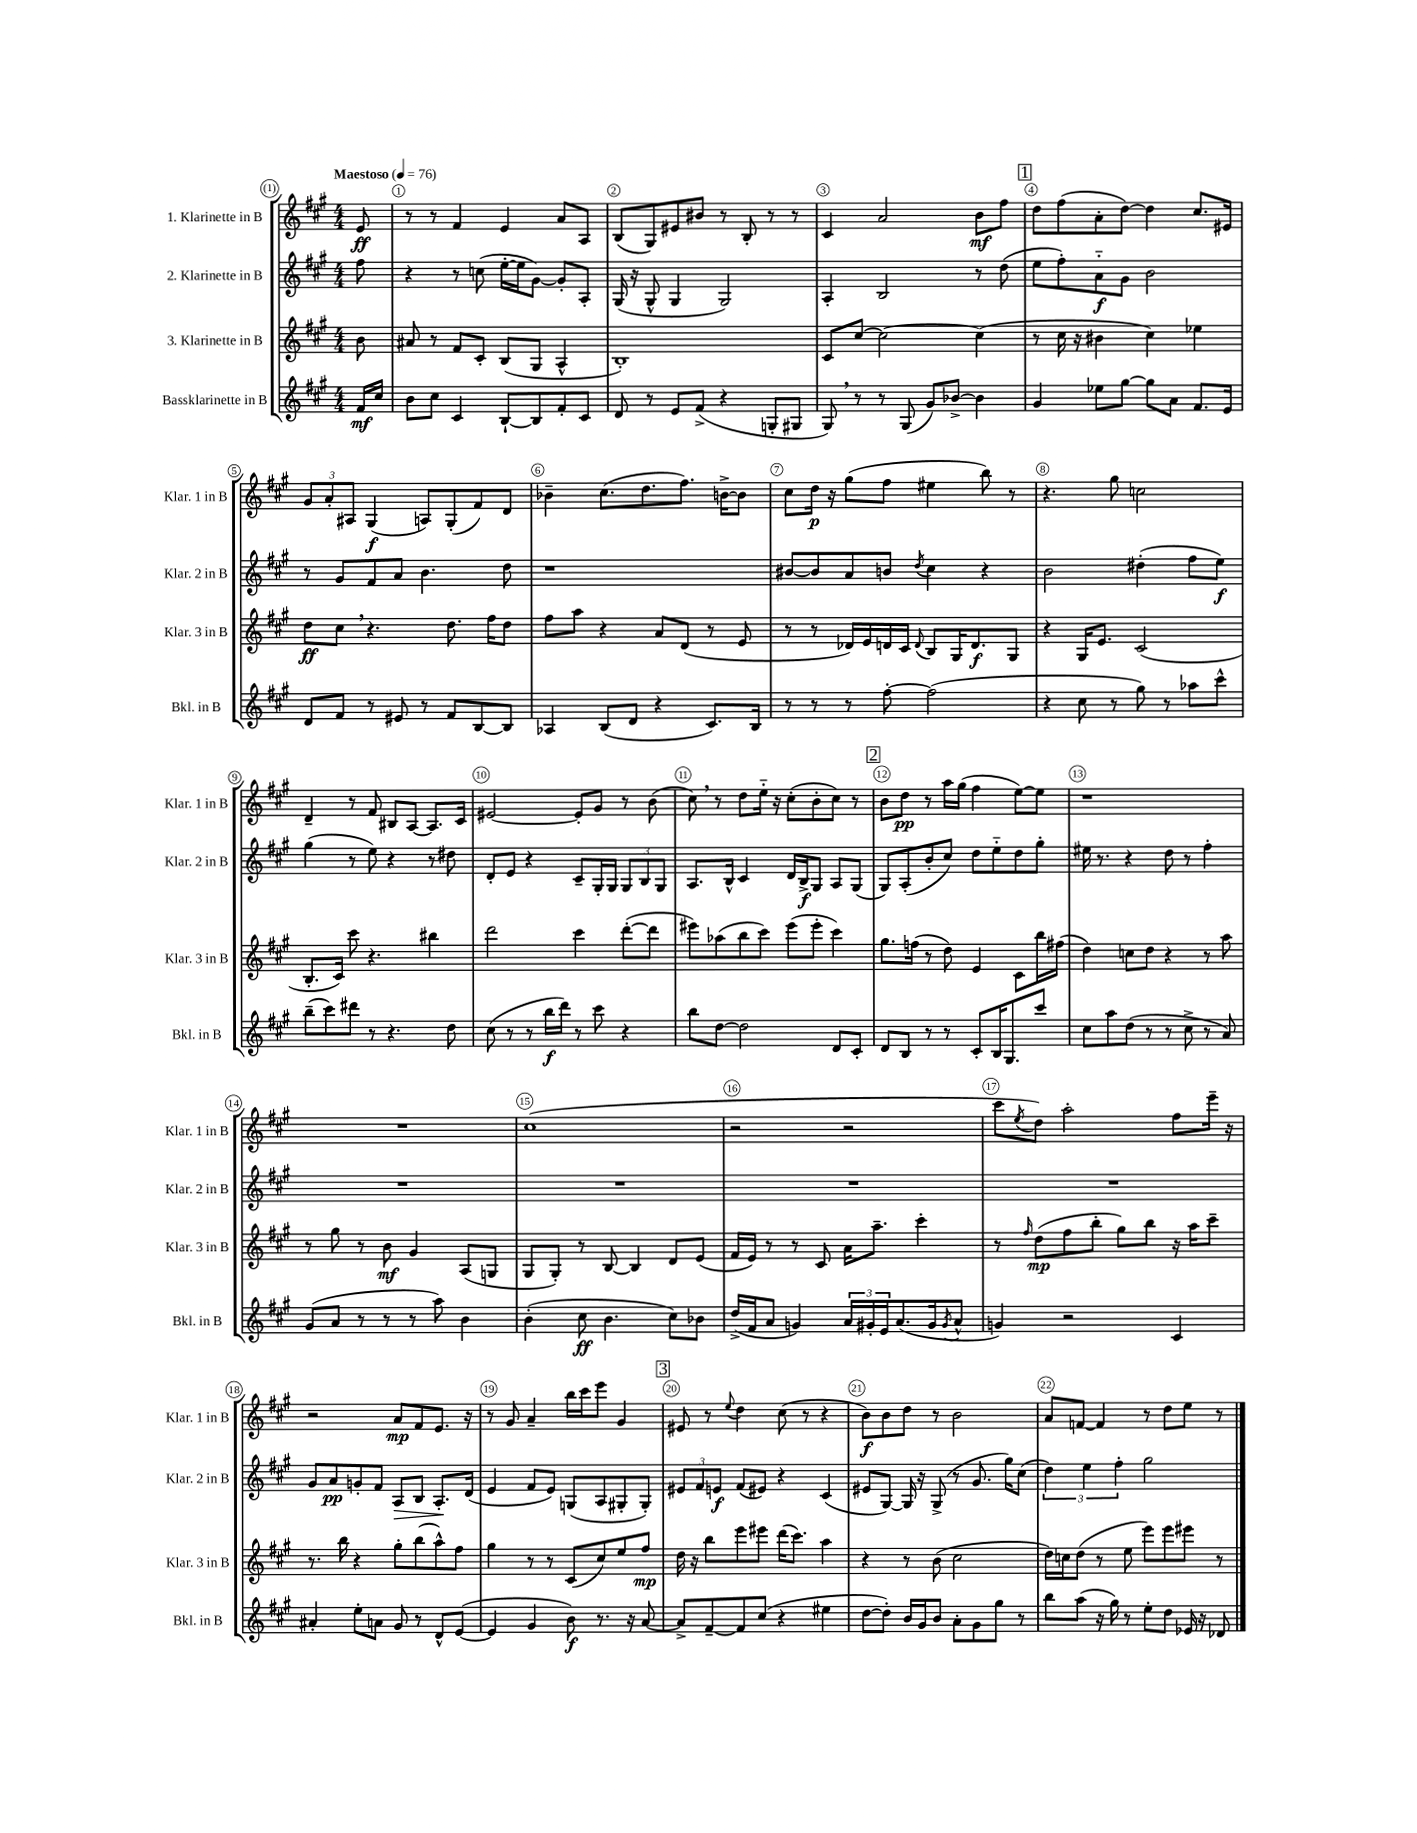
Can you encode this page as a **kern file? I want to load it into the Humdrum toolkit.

**kern	**dynam	**kern	**dynam	**kern	**dynam	**kern	**dynam
*part4	*part4	*part3	*part3	*part2	*part2	*part1	*part1
*staff4	*staff4	*staff3	*staff3	*staff2	*staff2	*staff1	*staff1
*I"Bassklarinette in B	*	*I"3. Klarinette in B	*	*I"2. Klarinette in B	*	*I"1. Klarinette in B	*
*I'Bkl. in B	*	*I'Klar. 3 in B	*	*I'Klar. 2 in B	*	*I'Klar. 1 in B	*
*clefG2	*	*clefG2	*	*clefG2	*	*clefG2	*
*k[f#c#g#]	*	*k[f#c#g#]	*	*k[f#c#g#]	*	*k[f#c#g#]	*
*M4/4	*	*M4/4	*	*M4/4	*	*M4/4	*
*MM76	*	*MM76	*	*MM76	*	*MM76	*
=	=	=	=	=	=	=	=
!	!	!	!	!	!	!LO:TX:a:B:t=Maestoso	!
16f#/LL	mf	8b\	.	8ff#\	.	8e/	ff
16cc#/JJ	.	.	.	.	.	.	.
=1	=1	=1	=1	=1	=1	=1	=1
8b\L	.	8a#X/	.	4r	.	8r	.
8cc#\J	.	8r	.	.	.	8r	.
4c#/	.	8f#/L	.	8r	.	4f#/	.
.	.	8c#'/J	.	(8ccn\	.	.	.
[8B`/L	.	(8B/L	.	[16ee'\LL	.	4e/	.
.	.	.	.	16ee\J]	.	.	.
8B/]	.	8G#/J	.	[8g#\J)	.	.	.
8f#'/	.	4A^^/	.	8g#'/L]	.	8a/L	.
8c#/J	.	.	.	8A'/J	.	8A/J	.
=2	=2	=2	=2	=2	=2	=2	=2
8d/	.	1B')	.	(16G#/	.	(8B/L	.
.	.	.	.	16r	.	.	.
8r	.	.	.	8G#^^/	.	8G#/)	.
8e/L	.	.	.	4G#/	.	8e#X/	.
(8f#^/J	.	.	.	.	.	8b#X/J	.
4r	.	.	.	2G#/)	.	8r	.
.	.	.	.	.	.	8B'/	.
8Gn'/L	.	.	.	.	.	8r	.
8G#X/J	.	.	.	.	.	8r	.
=3	=3	=3	=3	=3	=3	=3	=3
8G#,/)	.	8c#/L	.	4A'/	.	4c#/	.
8r	.	[8cc#/J	.	.	.	.	.
8r	.	2cc#\_	.	2B/	.	2a/	.
(8G#/	.	.	.	.	.	.	.
8g#/L)	.	.	.	.	.	.	.
[8b-X^/J	.	.	.	.	.	.	.
4b-\]	.	(4cc#\]	.	8r	.	8b\L	mf
.	.	.	.	(8dd\	.	8ff#\J	.
!!LO:REH:place=s1:t=1
=4	=4	=4	=4	=4	=4	=4	=4
4g#/	.	8r	.	8ee\L	.	8dd\L	.
.	.	16cc#\	.	8ff#'\)	.	(8ff#\	.
.	.	16r	.	.	.	.	.
8ee-X\L	.	4b#X\	.	8a\	f	8a'\	.
[8gg#\J	.	.	.	8g#\J	.	[8dd\J)	.
8gg#\L]	.	4cc#\)	.	2b\	.	4dd\]	.
8a\J	.	.	.	.	.	.	.
8.f#/L	.	4ee-X\	.	.	.	8.cc#/L	.
16e/Jk	.	.	.	.	.	16e#X/Jk	.
!!LO:LB:g=z
=5	=5	=5	=5	=5	=5	=5	=5
8d/L	.	8dd\L	ff	8r	.	12g#/L	.
.	.	.	.	.	.	12a'/	.
8f#/J	.	8cc#,\J	.	8g#/L	.	.	.
.	.	.	.	.	.	12A#X/J	.
8r	.	4.r	.	8f#/	.	(4G#/	f
8e#X/	.	.	.	8a/J	.	.	.
8r	.	.	.	4.b\	.	8An/L)	.
8f#/L	.	8.dd\	.	.	.	(8G#'/	.
[8B/	.	.	.	.	.	8f#/)	.
.	.	16ff#\KL	.	.	.	.	.
8B/J]	.	8dd\J	.	8dd\	.	8d/J	.
=6	=6	=6	=6	=6	=6	=6	=6
4A-X/	.	8ff#\L	.	1r	.	4b-X~\	.
.	.	8aa\J	.	.	.	.	.
(8B/L	.	4r	.	.	.	(8.cc#\L	.
8d/J	.	.	.	.	.	.	.
.	.	.	.	.	.	8.dd\	.
4r	.	8a/L	.	.	.	.	.
.	.	(8d/J	.	.	.	8.ff#\J)	.
8.c#/L)	.	8r	.	.	.	.	.
.	.	.	.	.	.	[16bn^\KL	.
.	.	8e/	.	.	.	8b\J]	.
16B/Jk	.	.	.	.	.	.	.
=7	=7	=7	=7	=7	=7	=7	=7
8r	.	8r	.	[8b#X/L	.	8cc#\L	.
8r	.	8r	.	8b#/]	.	16dd\Jk	p
.	.	.	.	.	.	16r	.
8r	.	16d-X/LL)	.	8a/	.	(8gg#\L	.
.	.	16e/	.	.	.	.	.
[8ff#'\	.	16dn/	.	8bn/J	.	8ff#\J	.
.	.	16c#/JJ	.	.	.	.	.
.	.	8qqd/	.	8qdd/	.	.	.
(2ff#\]	.	8B/L	.	4cc#\	.	4ee#X\	.
.	.	16G#/K	.	.	.	.	.
.	.	8.d/	f	.	.	.	.
.	.	.	.	4r	.	8bb\)	.
.	.	8G#/J	.	.	.	8r	.
=8	=8	=8	=8	=8	=8	=8	=8
4r	.	4r	.	2b\	.	4.r	.
8cc#\	.	16G#/KL	.	.	.	.	.
.	.	8.e/J	.	.	.	.	.
8r	.	.	.	.	.	8gg#\	.
8gg#\)	.	(2c#/	.	(4dd#X'\	.	2ccn\	.
8r	.	.	.	.	.	.	.
8aa-X\L	.	.	.	8ff#\L	.	.	.
8ccc#^^\J	.	.	.	8ee\J)	f	.	.
!!LO:LB:g=z
=9	=9	=9	=9	=9	=9	=9	=9
(8bb~\L	.	8.B'/L	.	(4gg#\	.	4d~/	.
8ccc#\)	.	.	.	.	.	.	.
.	.	16c#/Jk)	.	.	.	.	.
8ddd#X\J	.	8ccc#\	.	8r	.	8r	.
8r	.	4.r	.	8ee\)	.	8f#/	.
4.r	.	.	.	4r	.	8B#X/L	.
.	.	.	.	.	.	[8A/J	.
.	.	4bb#X\	.	8r	.	8.A/L]	.
8dd\	.	.	.	8dd#X\	.	.	.
.	.	.	.	.	.	16c#/Jk	.
=10	=10	=10	=10	=10	=10	=10	=10
(8cc#\	.	2ddd\	.	8d'/L	.	[2e#X/	.
8r	.	.	.	8e/J	.	.	.
8r	.	.	.	4r	.	.	.
16bb\LL	f	.	.	.	.	.	.
16ddd\JJ)	.	.	.	.	.	.	.
8r	.	4ccc#\	.	8c#~/L	.	8e#'/L]	.
8ccc#\	.	.	.	16G#'/L	.	8g#/J	.
.	.	.	.	16G#/JJ	.	.	.
4r	.	([8ddd'\L	.	12G#/L	.	8r	.
.	.	.	.	12B/	.	.	.
.	.	8ddd\J]	.	.	.	(8b\	.
.	.	.	.	12G#/J	.	.	.
=11	=11	=11	=11	=11	=11	=11	=11
8bb\L	.	8eee#X\L)	.	8.A/L	.	8cc#,\)	.
[8dd\J	.	(8aa-X\	.	.	.	8r	.
.	.	.	.	16B^^/Jk	.	.	.
2dd\]	.	8bb\	.	4c#/	.	8dd\L	.
.	.	8ccc#\J)	.	.	.	16ee\Jk	.
.	.	.	.	.	.	16r	.
.	.	(8eee#\L	.	16d/LL	.	(8cc#'\L	.
.	.	.	.	16B^/J	f	.	.
.	.	8eee#'\J	.	8G#/J	.	8b'\	.
8d/L	.	4ccc#\)	.	8A/L	.	8cc#\J)	.
8c#'/J	.	.	.	(8G#/J	.	8r	.
!!LO:REH:place=s1:t=2
=12	=12	=12	=12	=12	=12	=12	=12
8d/L	.	8.gg#\L	.	8G#/L)	.	8b\L	.
8B/J	.	.	.	(8A'/	.	8dd\J	pp
.	.	(16ffn\Jk	.	.	.	.	.
8r	.	8r	.	8b'/	.	8r	.
8r	.	8dd\)	.	8cc#/J)	.	16aa\LL	.
.	.	.	.	.	.	(16gg#\JJ	.
8c#'/L	.	4e/	.	8dd\L	.	4ff#\	.
16B/K	.	.	.	8ee\	.	.	.
8.G#/	.	.	.	.	.	.	.
.	.	8c#\L	.	8dd\	.	[8ee\L)	.
8ccc#/J	.	16bb\L	.	8gg#'\J	.	8ee\J]	.
.	.	(16ff#X\JJ	.	.	.	.	.
=13	=13	=13	=13	=13	=13	=13	=13
8cc#\L	.	4dd\)	.	16ee#X\	.	1r	.
.	.	.	.	8.r	.	.	.
8aa\	.	.	.	.	.	.	.
(8dd\J	.	8ccn\L	.	4r	.	.	.
8r	.	8dd\J	.	.	.	.	.
8r	.	4r	.	8dd\	.	.	.
8cc#^\	.	.	.	8r	.	.	.
8r	.	8r	.	4ff#'\	.	.	.
8a/)	.	8aa\	.	.	.	.	.
!!LO:LB:g=z
=14	=14	=14	=14	=14	=14	=14	=14
(8g#/L	.	8r	.	1r	.	1r	.
8a/J	.	8gg#\	.	.	.	.	.
8r	.	8r	.	.	.	.	.
8r	.	8b\	mf	.	.	.	.
8r	.	4g#/	.	.	.	.	.
8aa\)	.	.	.	.	.	.	.
4b\	.	(8A/L	.	.	.	.	.
.	.	8Gn/J	.	.	.	.	.
=15	=15	=15	=15	=15	=15	=15	=15
(4b'\	.	8G#/L	.	1r	.	(1cc#	.
.	.	8G#'/J)	.	.	.	.	.
8cc#\	ff	8r	.	.	.	.	.
4.b\	.	[8B/	.	.	.	.	.
.	.	4B/]	.	.	.	.	.
8cc#\L)	.	8d/L	.	.	.	.	.
8b-X\J	.	(8e/J	.	.	.	.	.
=16	=16	=16	=16	=16	=16	=16	=16
(16dd^/LL	.	16f#/LL	.	1r	.	2r	.
16f#/J	.	16e/JJ)	.	.	.	.	.
8a/J	.	8r	.	.	.	.	.
4gn/)	.	8r	.	.	.	.	.
.	.	8c#/	.	.	.	.	.
24a/LL	.	16a\KL	.	.	.	2r	.
24g#X'/	.	.	.	.	.	.	.
.	.	8.aa~\J	.	.	.	.	.
24e/J	.	.	.	.	.	.	.
(8.a/	.	.	.	.	.	.	.
.	.	4ccc#'\	.	.	.	.	.
16g#/k	.	.	.	.	.	.	.
8qg#/	.	.	.	.	.	.	.
8a^^/J	.	.	.	.	.	.	.
=17	=17	=17	=17	=17	=17	=17	=17
4gn/)	.	8r	.	1r	.	8ccc#\L	.
.	.	16qqff#/	.	.	.	8qee/	.
.	.	(8dd\L	mp	.	.	8dd\J)	.
2r	.	8ff#\	.	.	.	2aa'\	.
.	.	8bb'\J	.	.	.	.	.
.	.	8gg#\L)	.	.	.	.	.
.	.	8bb\J	.	.	.	.	.
4c#/	.	16r	.	.	.	8ff#\L	.
.	.	16aa\KL	.	.	.	.	.
.	.	8ccc#~\J	.	.	.	16eee~\Jk	.
.	.	.	.	.	.	16r	.
!!LO:LB:g=z
=18	=18	=18	=18	=18	=18	=18	=18
4a#X'/	.	8.r	.	8g#/L	.	2r	.
.	.	.	.	8a/	pp	.	.
.	.	16bb\	.	.	.	.	.
8ee'\L	.	4r	.	8gn'/	.	.	.
8an\J	.	.	.	8f#/J	.	.	.
!	!	!	!	!	!LO:HP:b	!	!
8g#/	.	8gg#'\L	.	8A/L	>	8a/L	mp
8r	.	(8bb\	.	8B/J	.	8f#/	.
8d^^/L	.	8aa^^\)	.	8.A'/L	.	8.e/J	.
([8e/J	.	8ff#\J	.	.	.	.	.
.	.	.	.	(16d/Jk	]	16r	.
=19	=19	=19	=19	=19	=19	=19	=19
4e/]	.	4gg#\	.	4e/	.	8r	.
.	.	.	.	.	.	8g#/	.
4g#/	.	8r	.	8f#/L	.	4a~/	.
.	.	8r	.	8e/J)	.	.	.
8b\)	f	(8c#/L	.	(8Gn/L	.	16bb\LL	.
.	.	.	.	.	.	16ccc#\J	.
8.r	.	8cc#/)	.	8A/	.	8eee\J	.
.	.	8ee/	.	8G#X'/	.	4g#/	.
16r	.	.	.	.	.	.	.
[8a/	.	8ff#/J	mp	8G#'/J)	.	.	.
!!LO:REH:place=s1:t=3
=20	=20	=20	=20	=20	=20	=20	=20
8a^/L]	.	16dd\	.	12e#X/L	.	8e#X/	.
.	.	16r	.	.	.	.	.
.	.	.	.	12f#/	.	.	.
[8f#~/	.	8bb\L	.	.	.	8r	.
.	.	.	.	12en/J	f	.	.
.	.	.	.	.	.	8qqee/	.
8f#/]	.	8eee\	.	(8f#/L	.	4dd\	.
(8cc#/J	.	8eee#X\J	.	8e#X/J)	.	.	.
4r	.	(16ddd\KL	.	4r	.	(8cc#\	.
.	.	8.ccc#\J)	.	.	.	.	.
.	.	.	.	.	.	8r	.
4ee#X\	.	4aa\	.	(4c#/	.	4r	.
=21	=21	=21	=21	=21	=21	=21	=21
[8dd\L	.	4r	.	8e#X/L	.	8b\L)	f
8dd'\J])	.	.	.	[8G#/J)	.	8b\	.
16b/LL	.	8r	.	16G#/]	.	8dd\J	.
16g#/J	.	.	.	16r	.	.	.
8b/J	.	(8b\	.	(8G#^/	.	8r	.
8a'\L	.	2cc#\	.	8r	.	2b\	.
8g#\	.	.	.	8.g#/	.	.	.
8gg#\J	.	.	.	.	.	.	.
.	.	.	.	16gg#\KL)	.	.	.
8r	.	.	.	(8cc#\J	.	.	.
=22	=22	=22	=22	=22	=22	=22	=22
8bb\L	.	16dd\LL)	.	6dd\)	.	8a/L	.
.	.	16ccn\J	.	.	.	.	.
(8aa\J	.	(8dd\J	.	.	.	[8fn/J	.
.	.	.	.	6ee\	.	.	.
16r	.	8r	.	.	.	4f/]	.
16gg#\)	.	.	.	.	.	.	.
.	.	.	.	6ff#'\	.	.	.
8r	.	8ee\	.	.	.	.	.
8ee'\L	.	8eee\L)	.	2gg#\	.	8r	.
8dd\J	.	8eee\	.	.	.	8dd\L	.
16e-X/	.	8eee#X\J	.	.	.	8ee\J	.
16r	.	.	.	.	.	.	.
8d-X/	.	8r	.	.	.	8r	.
==	==	==	==	==	==	==	==
*-	*-	*-	*-	*-	*-	*-	*-
